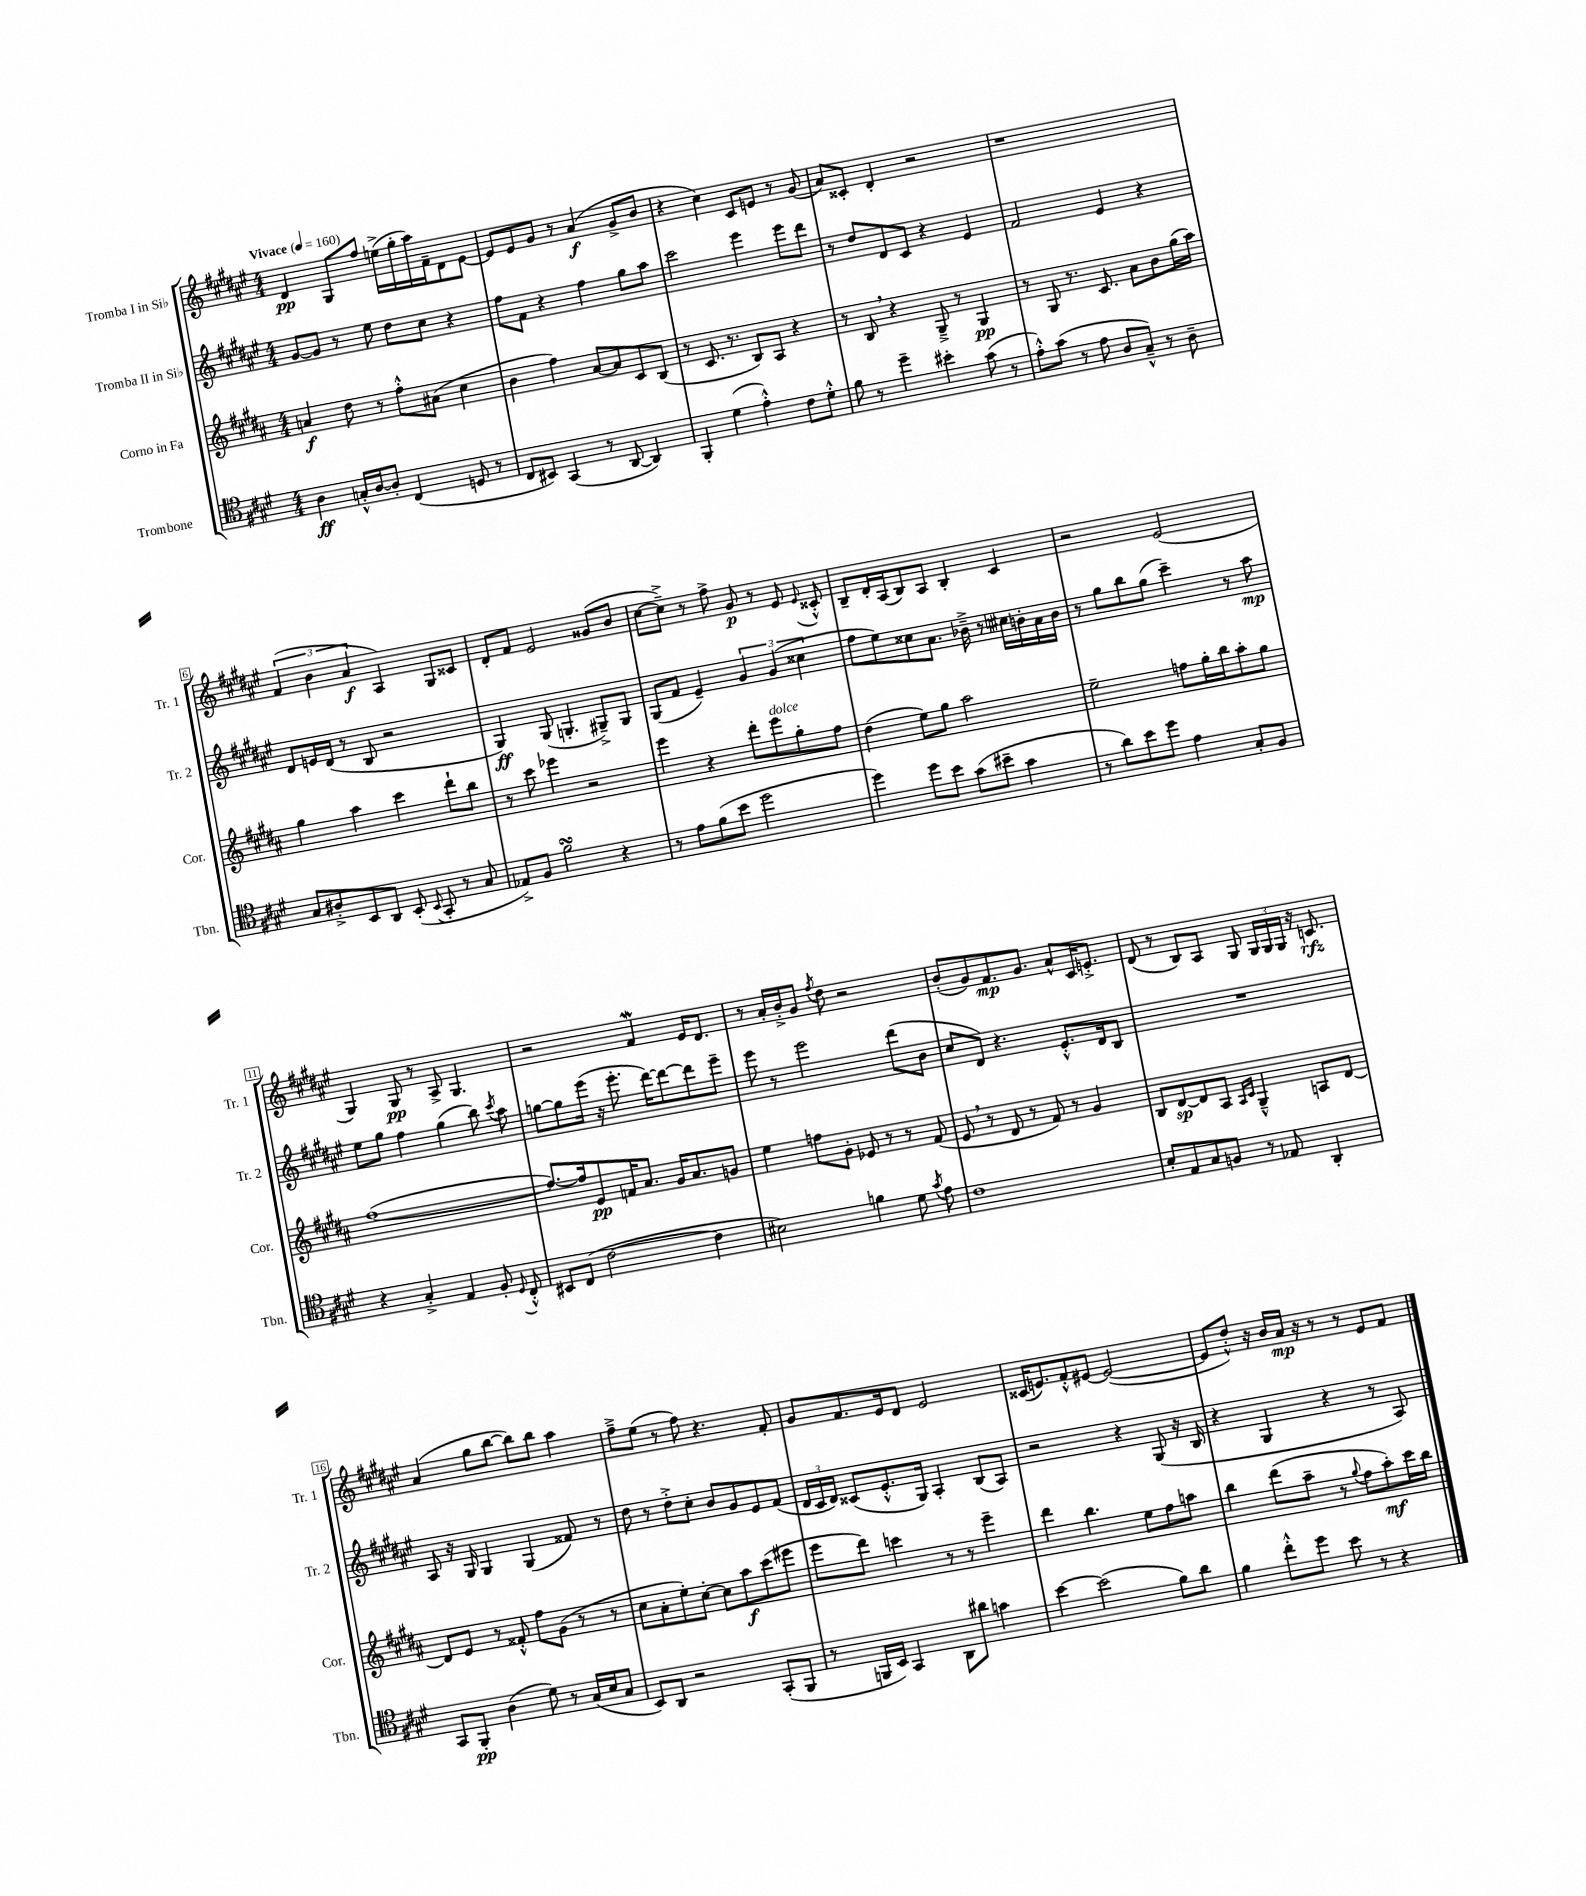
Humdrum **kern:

**kern	**kern	**kern	**kern
*staff4	*staff3	*staff2	*staff1
*clefC4	*clefG2	*clefG2	*clefG2
*k[f#c#g#d#]	*k[f#c#g#d#a#]	*k[f#c#g#d#a#e#]	*k[f#c#g#d#a#e#]
*M4/4	*M4/4	*M4/4	*M4/4
*MM160	*MM160	*MM160	*MM160
4A\	4a/	[8g#/L	4d#/
.	.	8g#/]J	.
16G'^^/LL	8dd#\	8r	8G#/L
[16A/J	.	.	.
8A'/]J	8r	8ee#\	8ff#/J
(4C#/	8ff#'^^\L	8dd#\L	(16ee^\LL
.	.	.	16gg#'\
.	(8a#\J	8cc#\J	16aa#\)
.	.	.	16f#~\J
8D/	4cc#\	4r	8d#\
8r	.	.	[8e#\J
=	=	=	=
8C#/L	4b\	8ff#\L	8e#/]L
8BB#/J)	.	8f#\J	8e#/
(4GG#/	4ff#\)	4r	8g#/J
.	.	.	8r
8r	[8a#/L	4ff#\	(4a#/
[8AA/	8a#/]	.	.
4AA/])	8c#/	8gg#\L	8g#^/L
.	(8B/J	8aa#\J	8b/J
=	=	=	=
4FF#'/	8r	2ccc#\	4r
.	8.c#/	.	.
(4d#\	.	.	4cc#\)
.	8.r	.	.
4e'^^\)	8B/L)	4eee#\	8c#/L
.	8A#/J	.	8e/J
8c#\L	4r	8eee#\L	8r
8d#'^^\J	.	8ddd#\J	(8g#/
=	=	=	=
8f#\	8r	8r	8a#/L)
8r	8B/	8dd#/L	8c##'/J
4dd#~\	4r	8d#/	4d#'/
.	.	8c#/J	.
4b#'\	8G#~^/	4r	2r
.	8r	.	.
(8g#\	4G#/	4e#/	.
8r	.	.	.
=	=	=	=
8e'^^\L)	8r	2f#/	1r
(8g#\J	8G#/	.	.
8r	8.r	.	.
8e\	.	.	.
.	8.c#/	.	.
8A/L	.	4e#/	.
8G#~^^/J)	8a#\L	.	.
8r	8b\	4r	.
8A~\	(16gg#\L	.	.
.	16aa#\JJ)	.	.
=	=	=	=
8G#/L	4gg#\	8d#/L	(6f#/
8A#'^/	.	16e/L	.
.	.	.	6b\
.	.	(16d#/JJ	.
8BB/	4aa#\	8r	.
.	.	.	6a#/
8AA/J	.	8B/	.
(8BB'/	4ccc#\	2r	4A#/)
8qqBB/	.	.	.
8GG#'/	.	.	.
8r	8ddd#`\L	.	8G#/L
8G#/	8bb\J	.	8c##/J
=	=	=	=
8E-^/L)	8r	4G#/)	8d#'/L
8F#/J	8ccc#\	.	8f#/J
2f#\	4eee-\	(8G#/	2e#/
.	.	4.G'/	.
.	2r	.	.
4r	.	8G#~^/L)	(8g##/L
.	.	8G#/J	8b/J
=	=	=	=
8r	4eee\	(8G#/L	[8cc#\L
8e\L	.	8f#/J	8cc#~^\]J)
(8f#\	4r	4e#~/)	8r
8b\J	.	.	8ff#^\
2dd#\	8ddd#'\L	6g#/	8g#/
.	8eee\	.	8r
.	.	(6g#/	.
.	8gg#'\	.	8e#/
.	.	6cc##\	.
.	.	.	8qqe#/
.	8ff#\J	.	8c##'^^/
=	=	=	=
4dd#\)	(4dd#\	8ff#\L	8B~/L
.	.	8ee#\)	16d#'/L
.	.	.	(16A#/J
8dd#\L	8ee\L)	8cc##\	8B/)
8b\J	8gg#\J	8.a#\J	8A#/J
(8g#\L	2aa#\	.	4B'/
.	.	16b-~^\	.
8b#~\J	.	8r	.
4g#\	.	16cc#\LL	4c#/
.	.	16b'\	.
.	.	16a#\	.
.	.	16b\JJ	.
=	=	=	=
8r	2ee~\	8r	2r
8a\L)	.	8gg#\L	.
8b\	.	8bb\	.
8dd#\J	.	(8gg#\J	.
4e\	8ff\L	4ccc#~\)	(2e#/
.	16gg#'\L	.	.
.	16bb\J	.	.
8G#'/L	8aa#'\	8r	.
8F#/J	8gg#\J	8aa#\	.
=	=	=	=
4r	([1ff#	8ee#\L	4G#/)
.	.	8gg#\J	.
4G#'^/	.	4ff#\	8G#/
.	.	.	8r
4E/	.	(4gg#\	8A#^/
.	.	.	4.G#/
8F#'/	.	8bb\)	.
8qqD#/	.	8qccc#/	.
8C#'^^/	.	8aa#\	.
=	=	=	=
8BB#/L	8.ff#/_L)	[8gg\L	2r
(8C#/J	.	8gg\]	.
.	16ff#/]k	.	.
[2c#\	8e/	(16eee#\Jk	.
.	.	16r	.
.	16f/K	8.eee#'\	.
.	8.a#/J	.	.
.	.	.	4f#/
.	.	[16ddd#\LK)	.
.	16g#/LK	8ddd#\_	.
.	8.a#/	.	.
4c#\]	.	8ddd#\]	16e#/LK
.	.	.	8.d#/J
.	8g/J	8eee#~\J	.
=	=	=	=
2B#\)	4ee\	8eee#\	8r
.	.	8r	16a#'/LL
.	.	.	16b'^/J
.	8ff\L	2eee#\	8g#/J
.	.	.	8qff#/
.	8g#'\J	.	8dd#\
4f\	8e-/	.	2r
.	8r	.	.
8d#\	8r	(8ddd#\L	.
8qg#/	.	.	.
8e\	(8f#/	8b\J	.
=	=	=	=
1c#	8e/	8cc#/L	(8b'/L
.	8r	8d#/J)	8g#/)
.	8d#/	4.r	8.f#/
.	8r	.	.
.	.	.	8.g#/J
.	8f#/)	.	.
.	8r	8.e#'^^/L	8a#^^/L
.	4g#/	.	16c#/K
.	.	16d#/k	8.e'^/J
.	.	8B/J	.
=	=	=	=
8B'/L	8B/L	1r	(8d#/
8E/	[8d#/	.	8r
8G#/	8d#/]	.	8B/L)
8F/J	8A#/J	.	8A#/J
.	16qqA#/LL	.	.
.	16qqc#/JJ	.	.
8r	4G#~^^/	.	8G#/
8E-/	.	.	24G#/LL
.	.	.	24G#/
.	.	.	24G#/JJ
4AA'/	8A/L	.	16r
.	.	.	8.c/
.	[8d#/J	.	.
=	=	=	=
8GG#/L	8d#/]L	8A#/	(4a#/
8FF#'/J	8e/J	16r	.
.	.	16G#/	.
(4A\	8r	4G#/	8gg#\L
.	8f##'^^/	.	[8bb\J
8d#\)	8ff#\L	(4G#/	8bb\]L)
8r	(8g#\J	.	8bb\J
(16G#/LL	8r	8f##/)	4aa#\
16B/J	.	.	.
8G#/J	8r	8r	.
=	=	=	=
8BB/L)	8cc#\L	8dd#\	8ff#~^\L
8AA/J	8a#'\	8r	(8ee#\J
2r	8ee'\)	8dd#'^\L	8r
.	[8cc#'\J	8cc#'\J	8ff#\)
.	8cc#\]L	8b/L	4.r
.	8aa#\	8g#/	.
(8GG#'/L	(8ccc#\	8e#/	.
8FF#/J	8eee#\J	(8f#/J	8f#'/
=	=	=	=
8r	8eee\L	24d#/LL	8g#/L
.	.	24c#/	.
.	.	24d#/JJ)	.
16FF/LL	8ddd#\J)	(8c##/L	8.f#/
16BB/JJ)	.	.	.
4GG#/	4ccc\	8.e#'^^/	.
.	.	.	16e#/k
.	.	.	8d#/J
.	.	16G#/Jk)	.
8AA\L	8r	4A#'/	2e#/
8a#\J	8r	.	.
4g\	4eee~\	(8B/L	.
.	.	8A#/J)	.
=	=	=	=
[4b\	4ddd#\	2r	(16c##/LK
.	.	.	8.e/)
(2b\]	4.bb\	.	8f#'^^/
.	.	.	[8e#/J
.	.	4r	(2e#/_
.	8ee\L	.	.
8f#\L)	8ff#\	(8G#/	.
8a\J	8aa\J	16r	.
.	.	16B/	.
=	=	=	=
4f#\	4bb\	4r	8e#/]L
.	.	.	8dd#'^^/J)
8cc#'^^\L	(8ddd#\L	4G#/	16r
.	.	.	16b/LL
8dd#\J	8aa#~\J	.	16a#/JJ
.	.	.	16r
8b\	8r	4r	8r
.	8qqgg#/	.	.
8r	8ff#\L	.	8r
4r	8aa#'\)	8r	8e#/L
.	16ccc#\L	8A#/)	8f#/J
.	16bb\JJ	.	.
==	==	==	==
*-	*-	*-	*-
